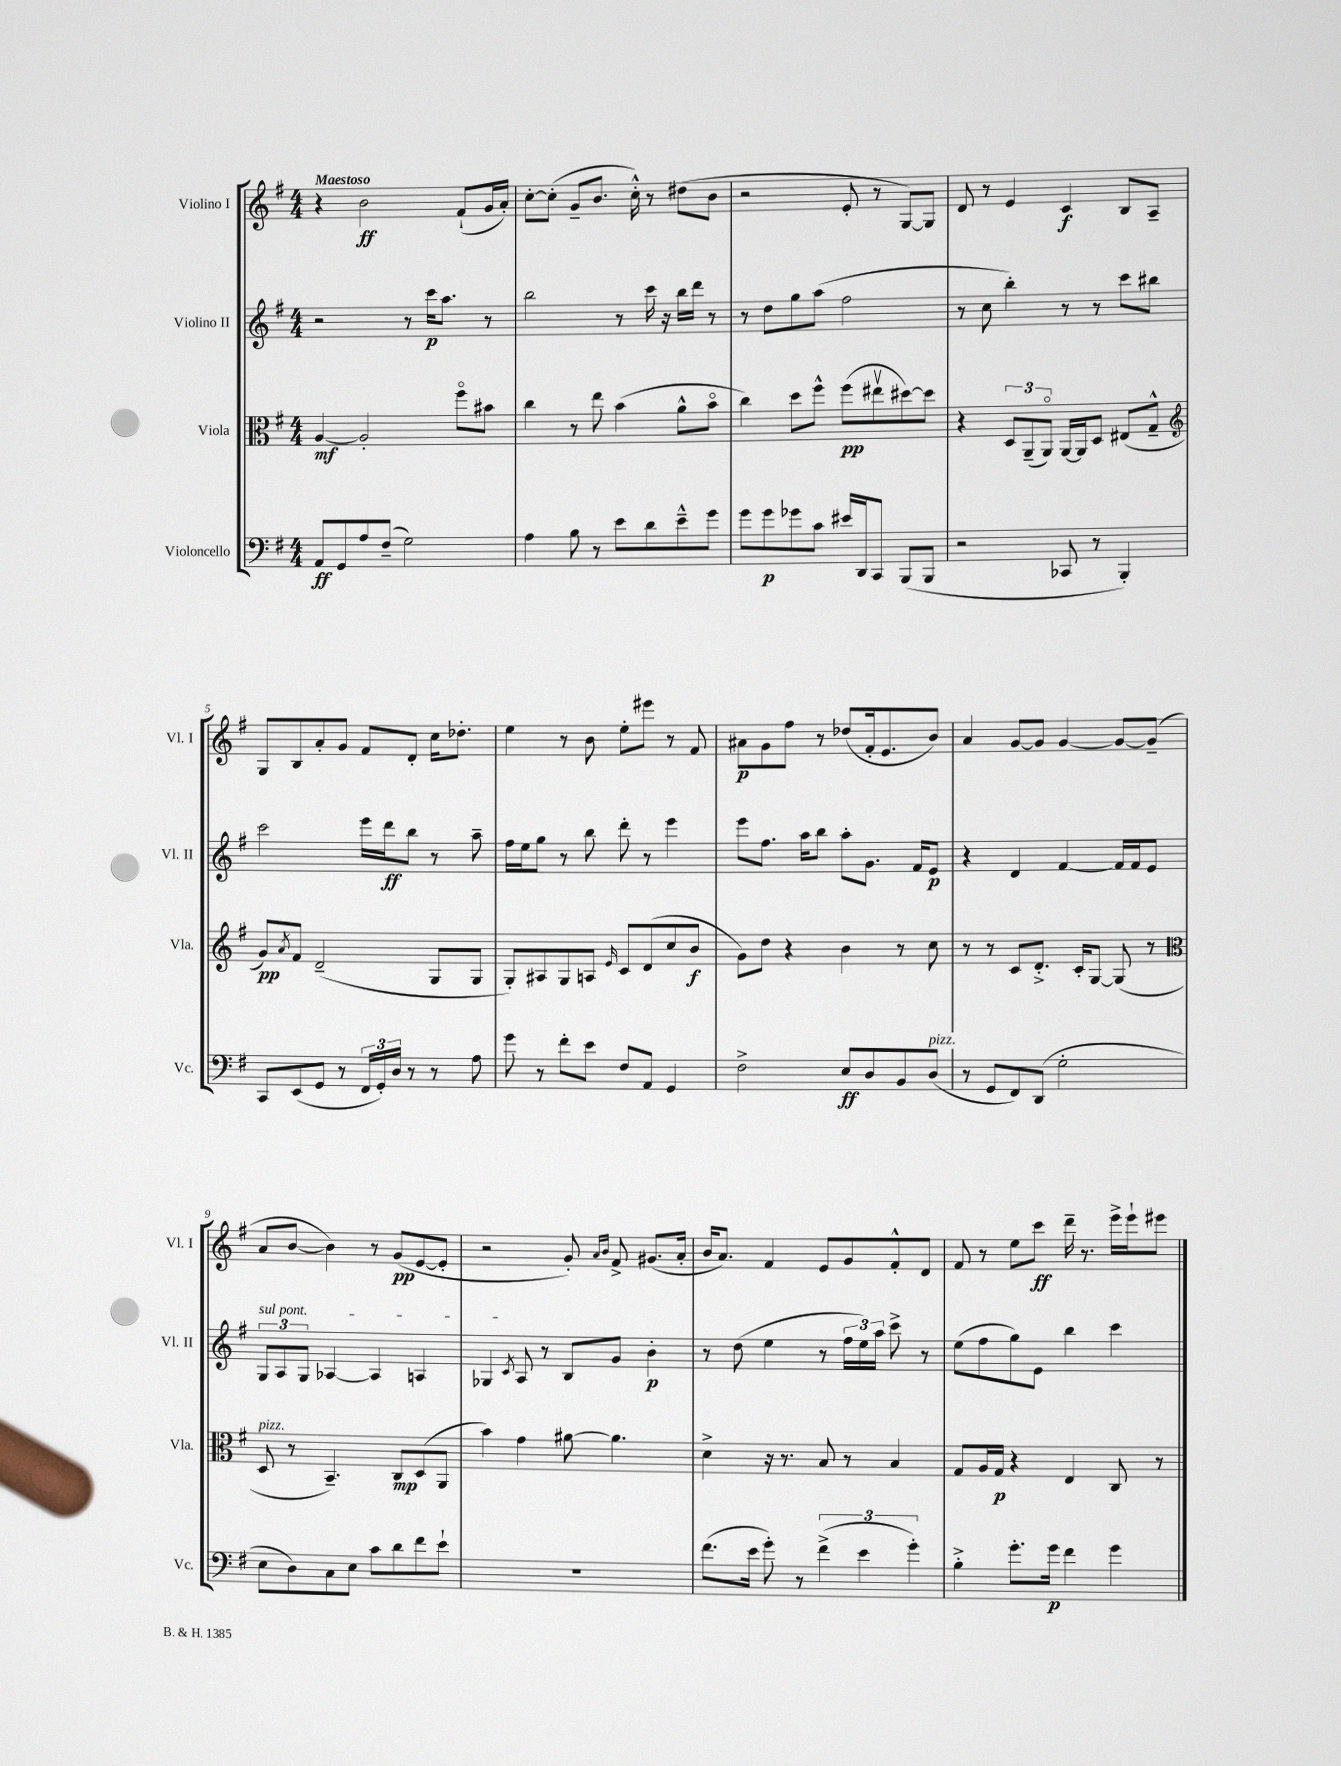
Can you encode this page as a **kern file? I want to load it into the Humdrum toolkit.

**kern	**kern	**kern	**kern
*staff4	*staff3	*staff2	*staff1
*clefF4	*clefC3	*clefG2	*clefG2
*k[f#]	*k[f#]	*k[f#]	*k[f#]
*M4/4	*M4/4	*M4/4	*M4/4
8AA	[4A	2r	4r
8GG	.	.	.
8A	2A']	.	2b
(8F#~	.	.	.
2G)	.	8r	.
.	.	16ccc	.
.	.	8.aa	.
.	8ff#o	.	(8f#`
.	8b#	8r	16g
.	.	.	16a')
=	=	=	=
4A	4cc	2bb	[8cc'
.	.	.	(8cc']
8B	8r	.	8g~
8r	8ee	.	8.b
8e	(4b	8r	.
.	.	.	16cc'^^)
8d	.	16ccc	8r
.	.	16r	.
8e~^^	8a^^	16bb	(8dd#
.	.	16ddd	.
8g	8bo	8r	8b
=	=	=	=
8g	4cc)	8r	2r
8g	.	8dd	.
8g-	8dd	8gg	.
8c	8ff#^^	(8aa	.
16e#	(8ff#	2ff#	8e'
16DD	.	.	.
8CC	8ee#v	.	8r
(8BBB	[8dd#)	.	[8G)
8BBB	8dd#]	.	8G]
=	=	=	=
2r	4r	8r	8d
.	.	8cc	8r
.	12D	4bb')	4e
.	(12AA~	.	.
.	12AAo)	.	.
8CC-	[16AA	8r	4c
.	16AA]	.	.
8r	8D	8r	.
4BBB')	(8E#	8ccc	8B
.	8G~^^	8bb#	8A~
=	=	=	=
*	*clefG2	*	*
8CC	8g)	2ccc	8G
.	8qa	.	.
(8EE	8f#	.	8B
8GG	(2d~	.	8a'
8r	.	.	8g
24FF#	.	16eee	8f#
24GG')	.	.	.
.	.	16ddd	.
24D	.	.	.
8r	.	8bb	8d'
8r	8G	8r	16cc
.	.	.	8.dd-'
8A	8G	8aa~	.
=	=	=	=
8g	8G')	16ff#	4ee
.	.	16ee	.
8r	8A#	8gg	.
8f#'	8G	8r	8r
8e	8A	8bb	8b
.	16qqe	.	.
8F#	8c	8ddd'	8ee'
8AA	(8d	8r	8eee#
4GG	8cc	4eee	8r
.	8b	.	8f#
=	=	=	=
2F#^	8g)	8eee	8a#
.	8dd	8.ff#	8g
.	4r	.	8ff#
.	.	16aa	.
.	.	8bb	8r
8E	4b	8aa'	(8dd-
8D	.	8.g	16f#'
.	.	.	8.e
8BB	8r	.	.
.	.	16f#	.
(8D	8cc	8e	8b)
=	=	=	=
8r	8r	4r	4a
8GG	8r	.	.
8FF#)	8c	4d	[8g
(8DD	8.d'^	.	8g]
2G'	.	[4f#	[4g
.	16c'	.	.
.	[8G	.	.
.	(8G]	16f#]	8g_
.	.	16f#	.
.	8r	8e	(8g~]
=	=	=	=
*	*clefC3	*	*
8E	8D	12G	8a
.	.	12A	.
8D)	8r	.	[8b
.	.	12G	.
8C	4.BB~)	[4A-	4b])
8E	.	.	.
8c	.	4A-]	8r
8d	8C	.	(8g
8f#	(8D	4A	[8e
8e`	8AA	.	8e']
=	=	=	=
1r	4b)	4G-	2r
.	.	8qc	.
.	4g	8A	.
.	.	8r	.
.	[8a#	8B	8g')
.	.	.	16qqa
.	.	.	16qqb
.	4.a#]	8g	8f#^
.	.	4b'	(8.g#
.	.	.	16a'
=	=	=	=
(8.f#	4d^	8r	16b
.	.	.	8.a)
.	.	(8dd	.
16e	.	.	.
8g')	16r	4ee	4f#
.	8.r	.	.
8r	.	.	.
(6f#^	8B	8r	8e
.	8r	24ff#	8g
6e	.	24ee)	.
.	.	24aa	.
.	4B	8ccc^	8f#'^^
6g')	.	.	.
.	.	8r	8d
=	=	=	=
4B'^	8G	(8ee	8f#
.	16A	8ff#	8r
.	16G	.	.
8.g'	4r	8gg)	8ee
.	.	8e	8ccc
16g	.	.	.
4f#	4E	4bb	16ddd~
.	.	.	8.r
4g	8C	4ccc	16eee^
.	.	.	16eee`
.	8r	.	8eee#
==	==	==	==
*-	*-	*-	*-
